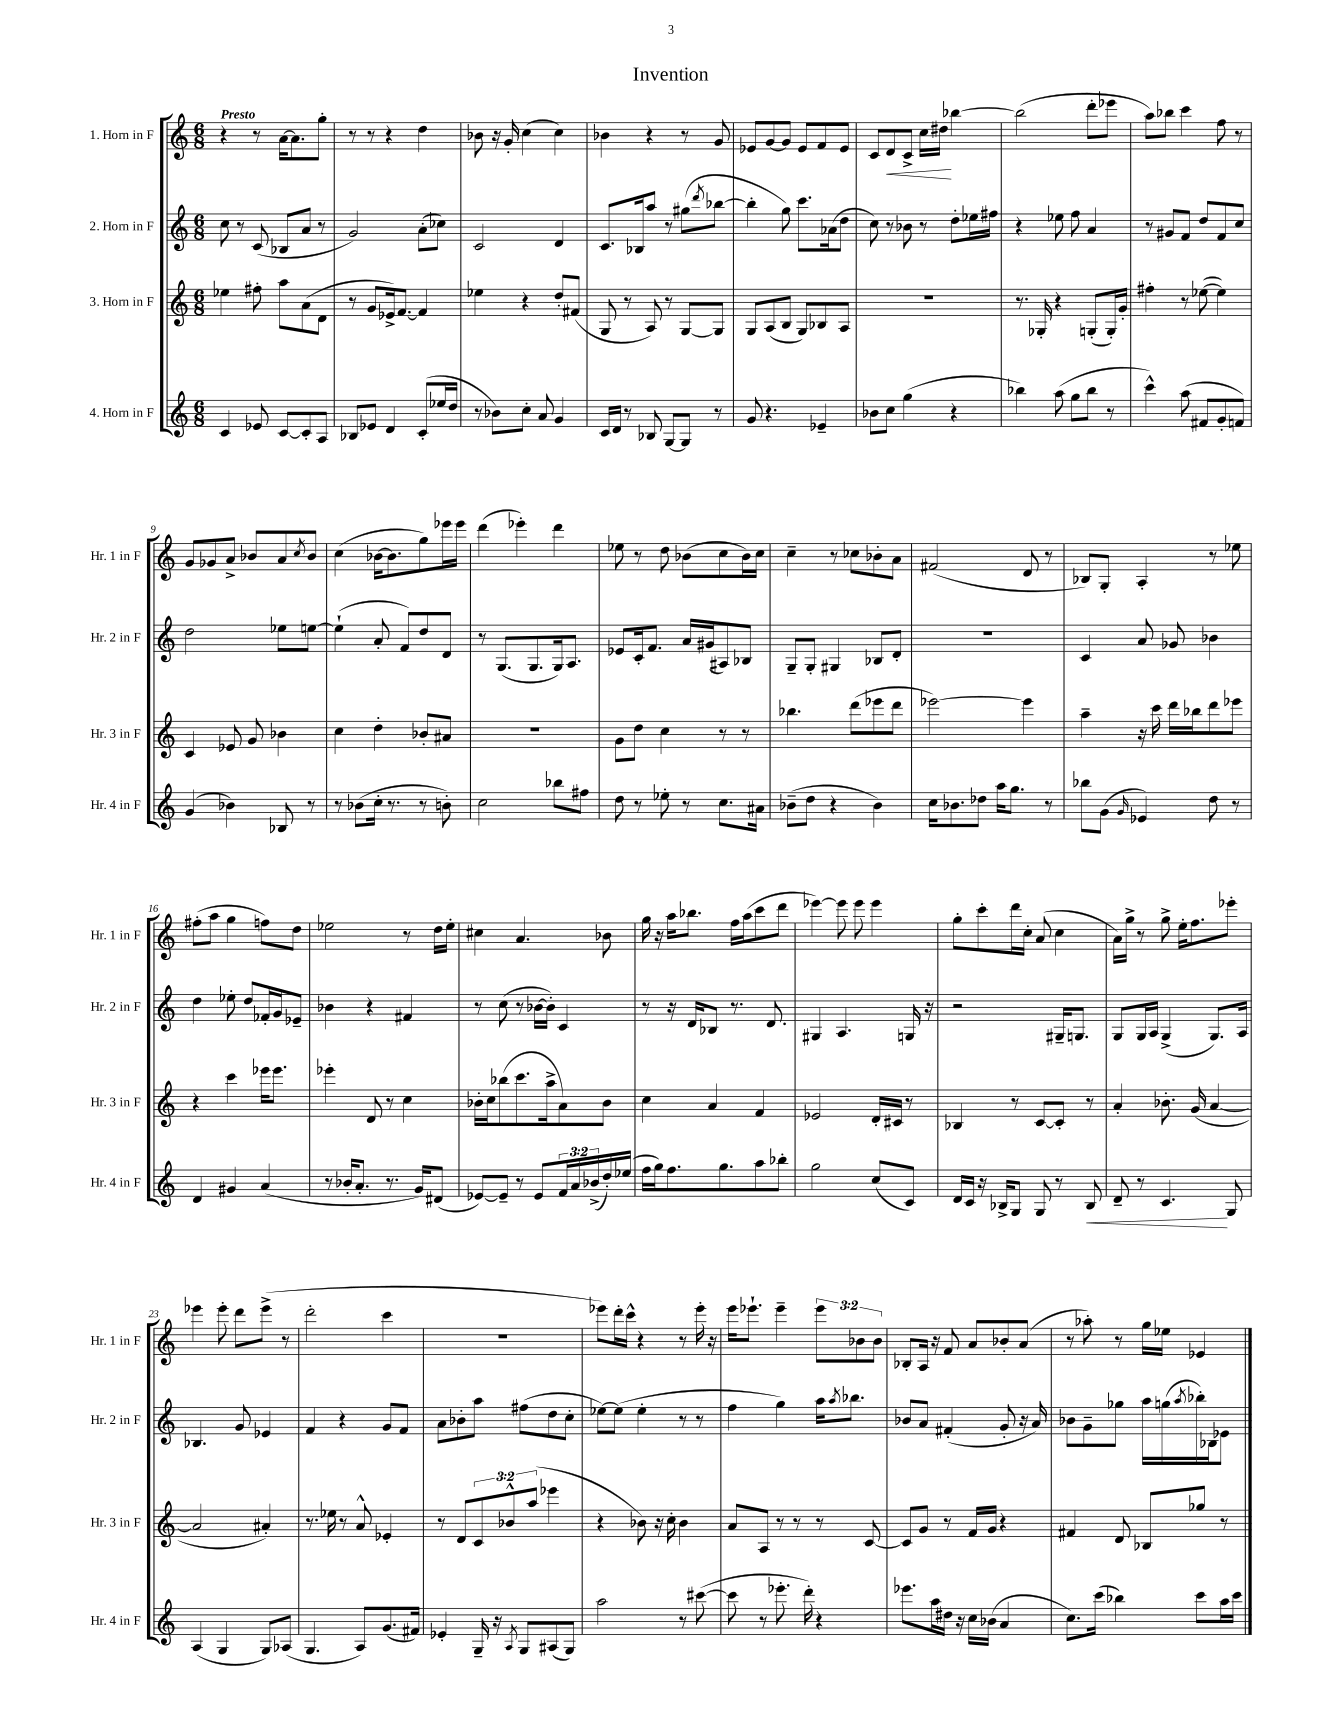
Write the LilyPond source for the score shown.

\header { title = "Invention" }
<<
\new StaffGroup <<
\new Staff = "s0" \with { instrumentName = "1. Horn in F" shortInstrumentName = "Hr. 1 in F" } {
    \clef treble \key c \major \numericTimeSignature \time 6/8 \override Staff.TupletNumber.text = #tuplet-number::calc-fraction-text \tempo "Presto"
    r4 r8 a'16~ a'8. g''8-. |
    r8 r8 r4 d''4 |
    bes'8 r16 g'16-. c''4( c''4) |
    bes'4 r4 r8 g'8 |
    ees'8 g'8~ g'8 ees'8 f'8 ees'8 |
    c'8 d'8\< c'8-> c''16 dis''16\! bes''4~ |
    bes''2( d'''8-. ees'''8 |
    a''8) bes''8 c'''4 f''8 r8 |
    g'8 ges'8 a'8-> bes'8 a'8 \acciaccatura { c''8 } bes'8 |
    c''4( bes'16~ bes'8. g''8) ees'''16 ees'''16 |
    d'''4( ees'''4-.) d'''4 |
    ees''8 r8 d''8 bes'8( c''8 bes'16) c''16 |
    c''4-- r8 ces''8 bes'8-. a'8 |
    fis'2( d'8 r8 |
    bes8) g8-. a4-. r8 ees''8 |
    fis''8-.( a''8 g''4 f''8) d''8 |
    ees''2 r8 d''16 ees''16-. |
    cis''4 a'4. bes'8 |
    g''16 r16 a''16 bes''8. f''16 a''16( c'''8 d'''8 |
    ees'''4~) ees'''8 ees'''8 ees'''4 |
    g''8-. c'''8-. d'''16 c''16-. a'8( c''4 |
    a'16) g''16-> r8 g''8-> e''16-. f''8. ees'''8-. |
    ees'''4 ees'''8-. d'''8 ees'''8->( r8 |
    d'''2-. c'''4 |
    R2. |
    ees'''8) d'''16-. c'''16-^ r4 r8 ees'''16-. r16 |
    e'''16 ees'''8.-! ees'''4-- \tuplet 3/2 { ees'''8 bes'8 bes'8 } |
    bes8-. a16 r16 f'8 a'8 bes'8-. a'8( |
    r8 aes''8-.) r8 g''16 ees''16 ees'4 \bar "|." |
}
\new Staff = "s1" \with { instrumentName = "2. Horn in F" shortInstrumentName = "Hr. 2 in F" } {
    \clef treble \key c \major \numericTimeSignature \time 6/8
    c''8 r8 c'8( bes8 a'8 r8 |
    g'2) a'8-.( ces''8) |
    c'2 d'4 |
    c'8. bes16 a''8 r8 gis''8( \acciaccatura { d'''8 } bes''8~ |
    bes''4-. g''8) c'''8. aes'16( d''8 |
    c''8) r8 bes'8 r8 d''8-. ees''16 fis''16 |
    r4 ees''8 f''8 a'4 |
    r8 gis'8 f'8 d''8 f'8 c''8 |
    d''2 ees''8 e''8~ |
    e''4-!( a'8-. f'8) d''8 d'8 |
    r8 g8.( g8. g16) a8. |
    ees'8 c'16-. f'8. a'16 gis'16( ais8) bes8 |
    g8-- g8-. gis4 bes8 d'8-. |
    R2. |
    c'4 a'8 ges'8 bes'4 |
    d''4 ees''8-. d''8 fes'16-. g'16 ees'8-- |
    bes'4 r4 fis'4 |
    r8 c''8( r8 bes'16~ bes'16-.) c'4 |
    r8 r16 d'16 bes8 r8. d'8. |
    gis4 a4. g16 r16 |
    r2 gis16-- g8. |
    g8 g16 a16 g4->( g8.) a16 |
    bes4. g'8 ees'4 |
    f'4 r4 g'8 f'8 |
    a'8 bes'8-. a''8 fis''8( d''8 c''8-. |
    ees''8~) ees''8( ees''4-. r8 r8 |
    f''4 g''4) a''16 \acciaccatura { a''8 } bes''8. |
    bes'8 a'8 fis'4-.( g'8-. r16 a'16) |
    bes'8 g'8-- ges''8 a''16 g''16( \acciaccatura { a''8 } bes''16-.) bes16 ees'8 \bar "|." |
}
\new Staff = "s2" \with { instrumentName = "3. Horn in F" shortInstrumentName = "Hr. 3 in F" } {
    \clef treble \key c \major \numericTimeSignature \time 6/8 \override Staff.TupletNumber.text = #tuplet-number::calc-fraction-text
    ees''4 fis''8-. a''8 a'8( d'8 |
    r8 g'8 ees'16->) f'8.~ f'4 |
    ees''4 r4 d''8-. fis'8( |
    g8 r8 a8) r8 g8~ g8 |
    g8 a8( b8 g8) bes8 a8 |
    R2. |
    r8. ges16-. r4 g8-.( g16-.) g'16-. |
    fis''4-. r8 ees''8~( ees''4) |
    c'4 ees'8 g'8 bes'4 |
    c''4 d''4-. bes'8-. ais'8 |
    R2. |
    g'8 d''8 c''4 r8 r8 |
    bes''4. d'''8( ees'''8 d'''8 |
    ees'''2~) ees'''4 |
    a''4-- r16 c'''16 d'''16 bes''16 d'''8 ees'''8 |
    r4 c'''4 ees'''16 ees'''8. |
    ees'''4-. d'8 r8 c''4 |
    bes'16-. c''16 bes''8( c'''8. a''16-> a'8) bes'8 |
    c''4 a'4 f'4 |
    ees'2 d'16-. cis'16 r8 |
    bes4 r8 c'8~ c'8-. r8 |
    a'4-. bes'8.-. g'16( a'4~ |
    a'2 ais'4-.) |
    r8. ees''16 r8 a'8-^ ees'4-. |
    r8 d'8 \tuplet 3/2 { c'8 bes'8-^ a''8( } ees'''4 |
    r4 bes'8) r16 c''16-. bes'4 |
    a'8 a8 r8 r8 r8 c'8~ |
    c'8 g'8 r8 f'16 g'16 r4 |
    fis'4 d'8 bes8 ges''8 r8 \bar "|." |
}
\new Staff = "s3" \with { instrumentName = "4. Horn in F" shortInstrumentName = "Hr. 4 in F" } {
    \clef treble \key c \major \numericTimeSignature \time 6/8 \override Staff.TupletNumber.text = #tuplet-number::calc-fraction-text
    c'4 ees'8 c'8~ c'8-. a8 |
    bes8 ees'8 d'4 c'8-.( ees''16 d''16 |
    r8 bes'8) c''8-. a'8 g'4 |
    c'16 d'16 r8 bes8 g8~ g8 r8 |
    g'8 r4. ees'4-- |
    bes'8 c''8 g''4( r4 |
    bes''4) a''8( g''8 bes''8 r8 |
    c'''4-^) a''8( fis'8 g'8-. f'8) |
    g'4( bes'4) bes8 r8 |
    r8 bes'8( c''16-. r8. r8 b'8-.) |
    c''2 bes''8 fis''8 |
    d''8 r8 ees''8-. r8 c''8. ais'16 |
    bes'8--( d''8 r4 bes'4) |
    c''16 bes'8. des''8 a''16 g''8. r8 |
    bes''8 g'8( \grace { g'16 } ees'4) d''8 r8 |
    d'4 gis'4 a'4( |
    r8 bes'16-. a'8.-. r8. g'16) dis'8( |
    ees'8~) ees'8-- r8 ees'8 \tuplet 3/2 { f'16 a'16 bes'16->( } d''16-.) ees''16( |
    f''16 g''16) f''8. g''8. a''8 bes''8-. |
    g''2 c''8( c'8) |
    d'16 c'16 r16 bes16-> g8 g8 r8 bes8\< |
    d'8-- r8 c'4.\! g8 |
    a4( g4 g8) aes8( |
    g4. a8) g'8.( fis'16) |
    ees'4-. g16-- r16 \acciaccatura { a8 } g8 ais8( g8) |
    a''2 r8 cis'''8~( |
    cis'''8 r8 ees'''8.-. d'''16-.) r4 |
    ees'''8. a''16 dis''16 r16 c''16 bes'16( a'4 |
    c''8.) c'''16( bes''4) c'''8 a''16 c'''16 \bar "|." |
}
>>
>>
